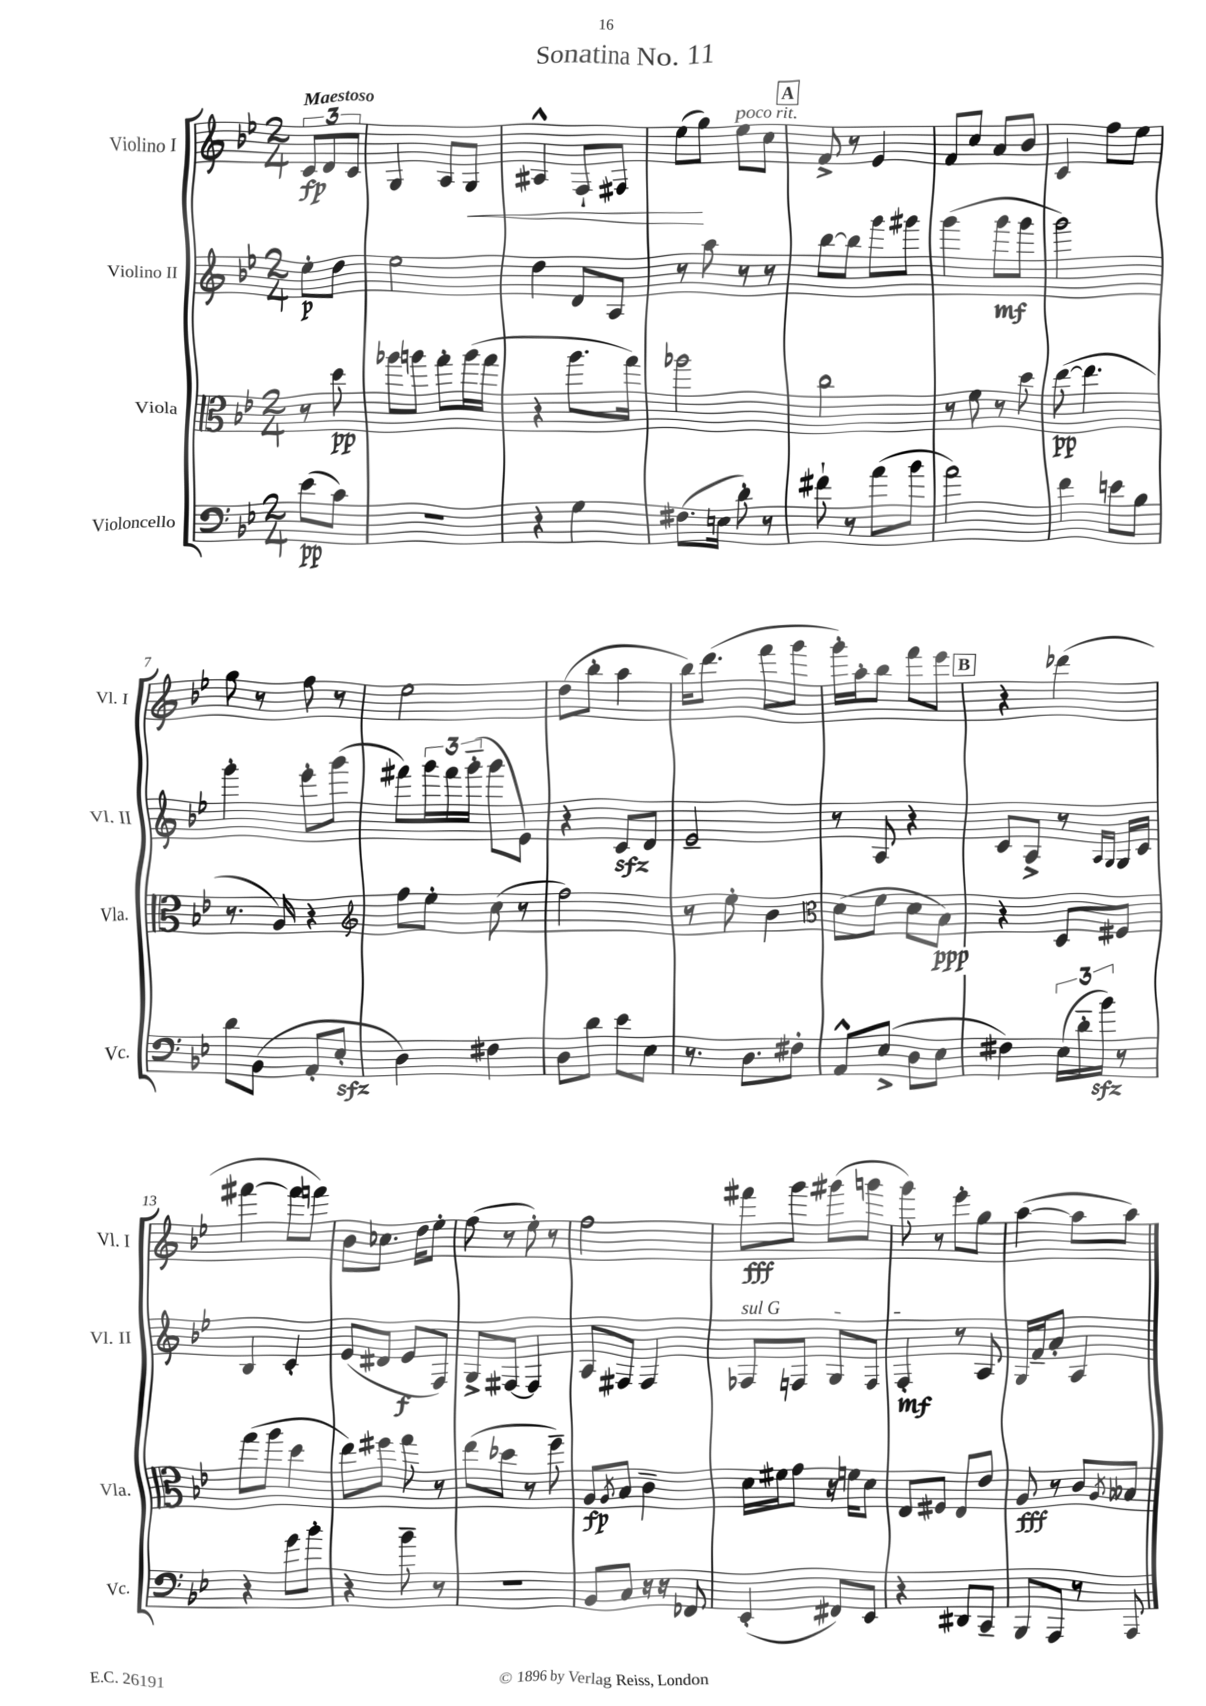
\header { title = "Sonatina No. 11" }
<<
\new StaffGroup <<
\new Staff = "s0" \with { instrumentName = "Violino I" shortInstrumentName = "Vl. I" } {
    \clef treble \key bes \major \numericTimeSignature \time 2/4 \partial 4 \tempo "Maestoso"
    \tuplet 3/2 { c'8\fp d'8 c'8 } |
    g4 a8 g8\< |
    ais4-^ f8-! fis8 |
    ees''8\!( g''8) ees''8^\markup { \italic "poco rit." } c''8 |
    \mark \markup { \box "A" } f'8-> r8 ees'4 |
    f'8 c''8 a'8 bes'8 |
    c'4 f''8 ees''8 |
    g''8 r8 f''8 r8 |
    ees''2 |
    d''8( bes''8-. a''4 |
    bes''16) d'''8.( f'''8 g'''8 |
    g'''16-.) a''16-. bes''8 f'''8 ees'''8 |
    \mark \markup { \box "B" } r4 des'''4( |
    fis'''4~ fis'''8 f'''8) |
    bes'8 ces''8. d''16 ees''8-. |
    f''8( r8 ees''8-.) r8 |
    f''2 |
    fis'''8\fff g'''8 gis'''8( g'''8 |
    g'''8) r8 ees'''8-. g''8 |
    a''4~( a''8 a''8) \bar "|." |
}
\new Staff = "s1" \with { instrumentName = "Violino II" shortInstrumentName = "Vl. II" } {
    \clef treble \key bes \major \numericTimeSignature \time 2/4 \partial 4
    ees''8-.\p d''8 |
    ees''2 |
    d''4 d'8 a8 |
    r8 a''8 r8 r8 |
    \mark \markup { \box "A" } bes''8~ bes''8 g'''8 gis'''8 |
    g'''4( g'''8\mf g'''8 |
    g'''2) |
    g'''4-. ees'''8-. g'''8( |
    fis'''8) \tuplet 3/2 { g'''16 fis'''16 g'''16-_( } g'''8 ees'8) |
    r4 c'8\sfz d'8 |
    ees'2-- |
    r8 a8 r4 |
    \mark \markup { \box "B" } c'8 a8-> r8 \grace { a16 g16 } g16 c'16 |
    bes4 c'4-. |
    ees'8( dis'8 ees'8\f f8) |
    g8-> fis8~ fis4 |
    a8 fis8 fis4 |
    \once \override TextSpanner.bound-details.left.text = \markup { \italic "sul G" } fes8\startTextSpan f8 g8 f8 |
    f4-.\mf\stopTextSpan r8 a8 |
    g16 f'16-- a'8-. a4 \bar "|." |
}
\new Staff = "s2" \with { instrumentName = "Viola" shortInstrumentName = "Vla." } {
    \clef alto \key bes \major \numericTimeSignature \time 2/4 \partial 4
    r8 d''8\pp |
    aes''8 a''8 g''8-. a''16( g''16 |
    r4 a''8. g''16) |
    aes''2 |
    \mark \markup { \box "A" } c''2 |
    r8 f'8 r8 d''8 |
    ees''8~\pp( ees''4. |
    r8. a16) r4 |
    \clef treble f''8 ees''8-. c''8( r8 |
    f''2) |
    r8 ees''8-. bes'4 |
    \clef alto d'8( f'8 d'8 bes8\ppp) |
    \mark \markup { \box "B" } r4 d8 fis8 |
    g''8( a''8 d''4 |
    ees''8) fis''8 g''8 r8 |
    ees''8( des''8 r8 f''8--) |
    a8\fp \acciaccatura { a8 } bes8 c'4-- |
    d'16 fis'16 g'8 r16 f'16 d'8 |
    ees8 fis8 ees8 ees'8 |
    a8\fff r8 c'8 \acciaccatura { a8 } beses8 \bar "|." |
}
\new Staff = "s3" \with { instrumentName = "Violoncello" shortInstrumentName = "Vc." } {
    \clef bass \key bes \major \numericTimeSignature \time 2/4 \partial 4
    ees'8\pp( c'8) |
    R2 |
    r4 g4 |
    fis8.( e16 d'8-.) r8 |
    \mark \markup { \box "A" } fis'8-! r8 a'8( bes'8 |
    a'2) |
    f'4 e'8 bes8 |
    d'8 bes,8( a,8-. ees8-.\sfz |
    d4) fis4 |
    d8 d'8 ees'8 ees8 |
    r8. d8. fis8-. |
    a,8-^ ees8->( d8 ees8 |
    \mark \markup { \box "B" } fis4) \tuplet 3/2 { ees16( d'16-_ bes'16\sfz) } r8 |
    r4 g'8 bes'8-. |
    r4 bes'8-- r8 |
    R2 |
    bes,8 c8 r16 r16 fes,8 |
    ees,4-.( fis,8) ees,8 |
    r4 dis,8 c,8-- |
    bes,,8 a,,8 r8 a,,8 \bar "|." |
}
>>
>>
